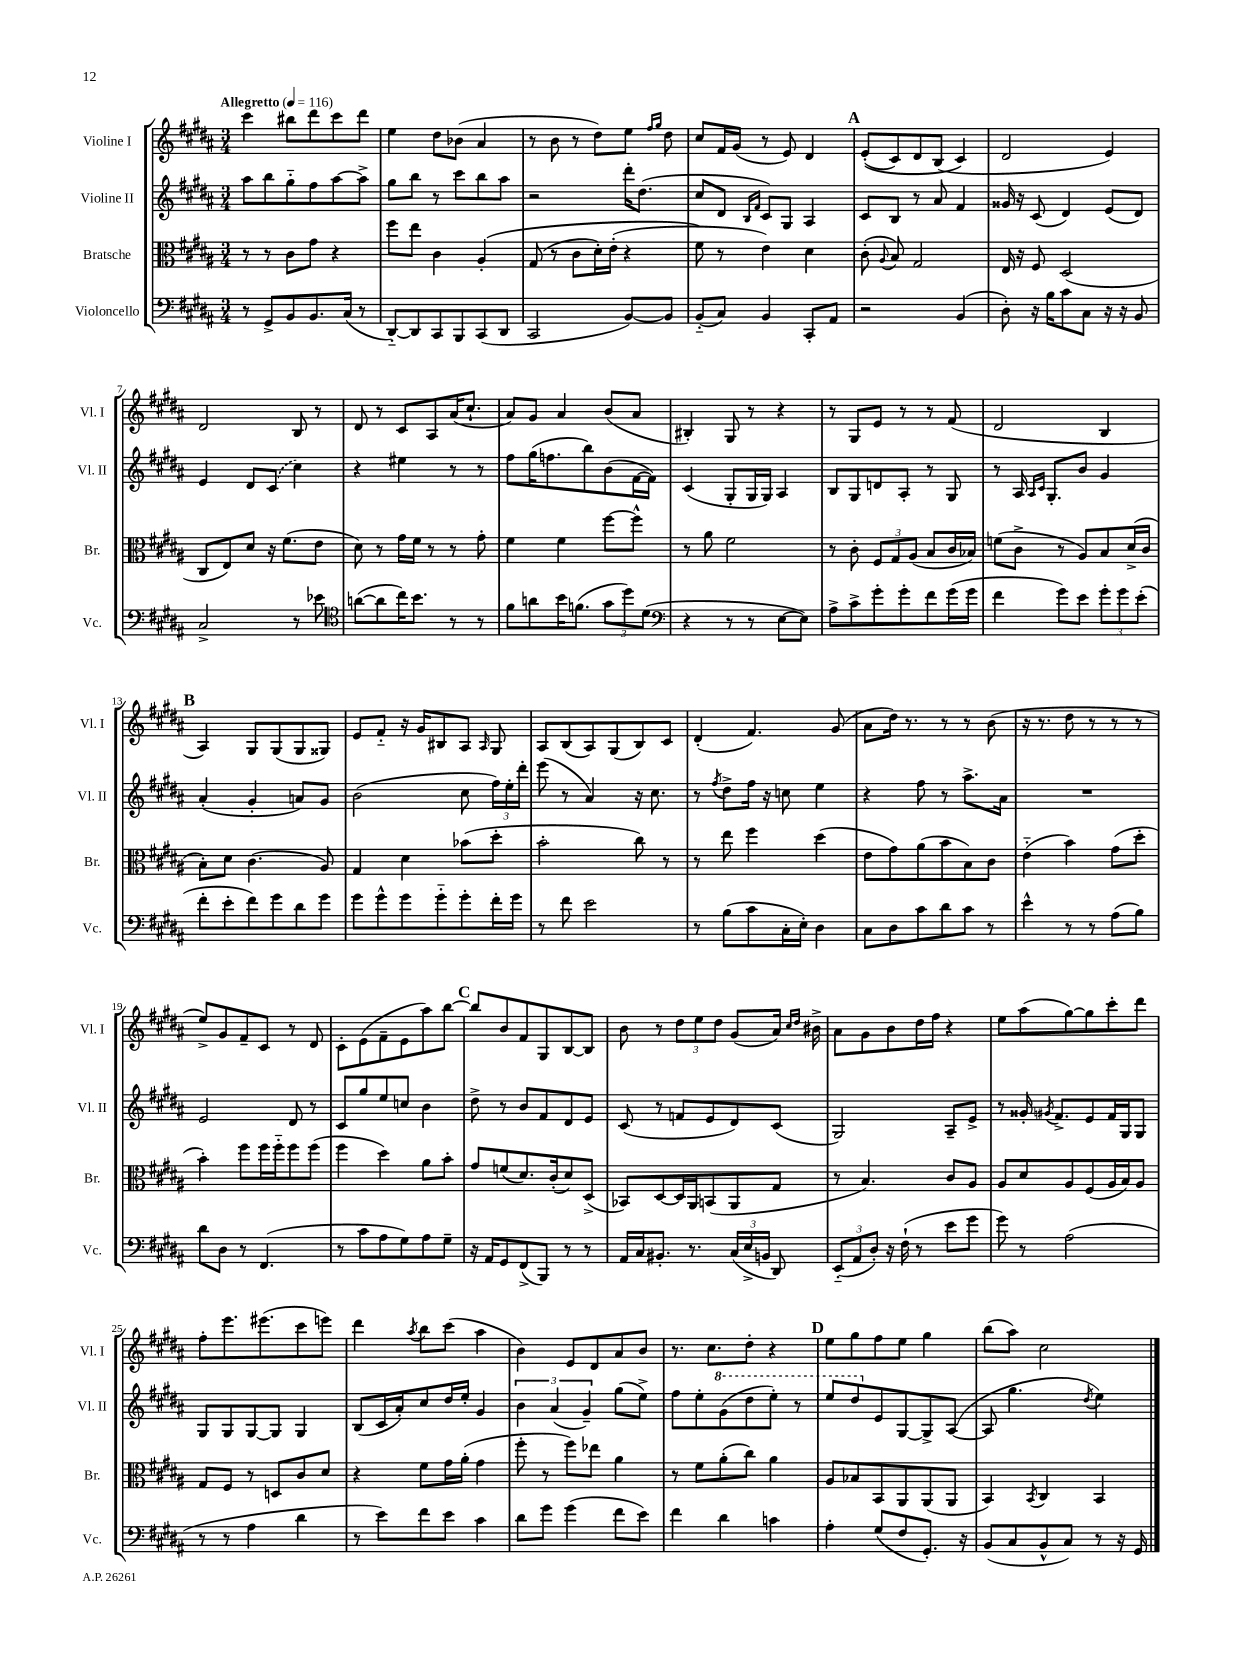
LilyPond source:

<<
\new StaffGroup <<
\new Staff = "s0" \with { instrumentName = "Violine I" shortInstrumentName = "Vl. I" } {
    \clef treble \key b \major \numericTimeSignature \time 3/4 \tempo "Allegretto" 4 = 116
    \autoBeamOff cis'''4 bis''8[ dis'''8 cis'''8 dis'''8] |
    e''4 dis''8[ bes'8]( ais'4 |
    r8 b'8 r8 dis''8[) e''8] \grace { fis''16[ gis''16] } dis''8 |
    cis''8[ fis'16 gis'16]( r8 e'8) dis'4 |
    \mark \markup { \bold "A" } e'8[-.(\( cis'8) dis'8 b8]( cis'4\) |
    dis'2 e'4) |
    dis'2 b8 r8 |
    dis'8 r8 cis'8[ ais8 ais'16( cis''8.]-! |
    ais'8[) gis'8] ais'4 b'8[( ais'8] |
    bis4-.) gis8 r8 r4 |
    r8 gis8[ e'8] r8 r8 fis'8( |
    dis'2 b4 |
    \mark \markup { \bold "B" } ais4) gis8[ gis8( gis8 gisis8]) |
    e'8[ fis'8]-_ r16 gis'16[ bis8 ais8] \grace { ais16 } gis8 |
    ais8[ b8( ais8) gis8( b8) cis'8] |
    dis'4-.( fis'4.) gis'8( |
    ais'8[ dis''16]) r8. r8 r8 b'8( |
    r16 r8. dis''8 r8 r8 r8 |
    e''8[->) gis'8 fis'8-- cis'8] r8 dis'8 |
    cis'8[-. e'8( fis'8-- e'8 ais''8) b''8]~ |
    \mark \markup { \bold "C" } b''8[ b'8 fis'8 gis8 b8~ b8] |
    b'8 r8 \tuplet 3/2 { dis''8[ e''8 dis''8] } gis'8[( ais'16]) \grace { cis''16[ dis''16] } bis'16-> |
    ais'8[ gis'8 b'8 dis''16 fis''16] r4 |
    e''8[ ais''8( gis''8~) gis''8 cis'''8-. dis'''8] |
    fis''8[-. e'''8. eis'''8.( cis'''8 e'''8]) |
    dis'''4 \acciaccatura { ais''8 } b''8[ cis'''8]( ais''4 |
    b'4) e'8[ dis'8 ais'8 b'8] |
    r8. cis''8.[ dis''8]-. r4 |
    \mark \markup { \bold "D" } e''8[ gis''8 fis''8 e''8] gis''4 |
    b''8[( ais''8]) cis''2 \bar "|." |
}
\new Staff = "s1" \with { instrumentName = "Violine II" shortInstrumentName = "Vl. II" } {
    \clef treble \key b \major \numericTimeSignature \time 3/4
    \autoBeamOff ais''8[ b''8 gis''8-_ fis''8 ais''8~ ais''8]-> |
    gis''8[ b''8] r8 cis'''8[ b''8 ais''8] |
    r2 dis'''16[-. dis''8.]( |
    cis''8[ dis'8] \grace { b16[ fis'16] } cis'8[) gis8] ais4 |
    \mark \markup { \bold "A" } cis'8[ b8] r8 ais'8 fis'4 |
    gisis'16 r16 cis'8( dis'4) e'8[( dis'8]) |
    e'4 dis'8[ \once \slurDashed cis'8]( cis''4) |
    r4 eis''4 r8 r8 |
    fis''8[ gis''16( f''8. b''8) b'8( fis'16~ fis'16]) |
    cis'4( gis8[-. gis16 gis16]) ais4 |
    b8[ gis8 d'8 ais8]-. r8 gis8 |
    r8 ais16 \grace { ais16[ cis'16] } gis8.[-. b'8] gis'4 |
    \mark \markup { \bold "B" } ais'4-.( gis'4-. a'8[) gis'8] |
    b'2( cis''8 \tuplet 3/2 { fis''16[) e''16-. dis'''16]-. } |
    e'''8( r8 ais'4) r16 cis''8. |
    r8 \acciaccatura { fis''8 } dis''8[-> fis''16] r16 c''8 e''4 |
    r4 fis''8 r8 ais''8.[-> ais'16] |
    R2. |
    e'2 dis'8 r8 |
    cis'8[ gis''8 e''8 c''8] b'4 |
    \mark \markup { \bold "C" } dis''8-> r8 b'8[ fis'8 dis'8 e'8] |
    cis'8( r8 f'8[ e'8 dis'8) cis'8]( |
    gis2) ais8[-- e'8]-> |
    r8 gisis'16-. \acciaccatura { gis'8 } fis'8.[-> e'8 fis'16 gis16 gis8] |
    gis8[ gis8 gis8~ gis8] gis4 |
    b8[( cis'16 ais'16-.) cis''8 dis''16 e''16]-. gis'4 |
    \tuplet 3/2 { b'4 ais'4( gis'4--) } gis''8[( e''8]->) |
    fis''8[ e''8-. \ottava #1 gis''8( dis'''8 e'''8]-.) r8 |
    \mark \markup { \bold "D" } e'''8[ dis'''8 \ottava #0 e'8 gis8~ gis8-> ais8]~( |
    ais8 gis''4. \acciaccatura { dis''8 } e''4) \bar "|." |
}
\new Staff = "s2" \with { instrumentName = "Bratsche" shortInstrumentName = "Br." } {
    \clef alto \key b \major \numericTimeSignature \time 3/4
    \autoBeamOff r8 r8 cis'8[ gis'8] r4 |
    fis''8[ e''8] cis'4 ais4-.\( |
    gis8( r8 cis'8[ dis'16-.) e'16]-.( r4 |
    fis'8\) r8 e'4) dis'4 |
    \mark \markup { \bold "A" } cis'8-.( \appoggiatura { ais8 } b8) gis2 |
    e16 r16 fis8 dis2( |
    cis8[ e8) dis'8] r16 fis'8.[( e'8] |
    dis'8) r8 gis'16[ fis'16] r8 r8 gis'8-. |
    fis'4 fis'4 fis''8[~ fis''8]-^ |
    r8 ais'8 fis'2 |
    r8 cis'8-. \tuplet 3/2 { fis8[ gis8 ais8]( } b8[ cis'16 bes16]) |
    f'8[( cis'8]-> r8 ais8[) b8 dis'16->( cis'16] |
    \mark \markup { \bold "B" } b8[-.) dis'8] cis'4.( ais8) |
    gis4 dis'4 bes'8[( dis''8]-. |
    b'2-. cis''8) r8 |
    r8 e''8 fis''4 dis''4( |
    e'8[ gis'8) ais'8( b'8 b8) cis'8] |
    e'4-_( b'4) gis'8[( dis''8]-. |
    b'4-.) fis''8[ fis''16 fis''16-_ fis''8 fis''8]( |
    fis''4 dis''4) ais'8[ b'8]-. |
    \mark \markup { \bold "C" } gis'8[ f'8( dis'8.) cis'16-.( dis'8) dis8]->( |
    bes,8[) dis8~ dis16 ais,16 b,8( ais,8 gis8] |
    r8 b4.) cis'8[ ais8] |
    ais8[ dis'8 ais8 fis8( ais16 b16) ais8] |
    gis8[ fis8] r8 d8[ cis'8 dis'8] |
    r4 fis'8[ gis'16 ais'16]-.( gis'4 |
    fis''8-. r8 fis''8[) ees''8] ais'4 |
    r8 fis'8[ ais'8-.( cis''8]) ais'4 |
    \mark \markup { \bold "D" } ais8[ bes8 b,8 ais,8 ais,8( ais,8] |
    b,4) \acciaccatura { b,8 } cis4 b,4 \bar "|." |
}
\new Staff = "s3" \with { instrumentName = "Violoncello" shortInstrumentName = "Vc." } {
    \clef bass \key b \major \numericTimeSignature \time 3/4
    \autoBeamOff r8 gis,8[-> b,8 b,8. cis16]( r8 |
    dis,8[~-_) dis,8 cis,8 b,,8 cis,8( dis,8] |
    cis,2 b,8[~) b,8] |
    b,8[-_( cis8]) b,4 cis,8[-. ais,8] |
    \mark \markup { \bold "A" } r2 b,4( |
    dis8-.) r16 b16[ cis'8 cis8] r16 r16 b,8 |
    cis2-> r8 ees'8 |
    \clef tenor a'8[~( a'8 cis''16) b'8.] r8 r8 |
    fis'8[ a'8 b'16 f'8.]( \tuplet 3/2 { gis'8[ dis''8) dis'8]( } |
    \clef bass r4 r8 r8 e8[~ e8]) |
    ais8[-> cis'8-> gis'8-. gis'8-. fis'8 gis'16( gis'16] |
    fis'4 gis'8[) e'8] \tuplet 3/2 { gis'8[-. gis'8 e'8]-.( } |
    \mark \markup { \bold "B" } fis'8[-. e'8-. fis'8) gis'8 dis'8 gis'8] |
    gis'8[ gis'8-^ gis'8 gis'8-_ gis'8-. fis'16-. gis'16] |
    r8 fis'8 e'2 |
    r8 b8[( cis'8 cis16-. e16]-.) dis4 |
    cis8[ dis8 cis'8 dis'8 cis'8] r8 |
    e'4-^ r8 r8 ais8[( b8]) |
    dis'8[ dis8] r8 fis,4.( |
    r8 cis'8[ ais8 gis8) ais8 gis8]-- |
    \mark \markup { \bold "C" } r16 ais,16[ gis,8 fis,8->( b,,8]) r8 r8 |
    ais,16[ cis16 bis,8.]-. r8. \tuplet 3/2 { cis16[( e16-> b,16] } dis,8) |
    \tuplet 3/2 { e,8[-_( ais,8 dis8]-.) } r16 fis16-!( r8 e'8[ gis'8] |
    gis'8) r8 ais2( |
    r8 r8 ais4 dis'4 |
    r8 e'8[) fis'8 e'8] cis'4 |
    dis'8[ gis'8] gis'4( fis'8[ e'8]) |
    fis'4 dis'4 c'4 |
    \mark \markup { \bold "D" } ais4-. gis8[( fis8 gis,8.]-.) r16 |
    b,8[( cis8 b,8-^ cis8]) r8 r16 gis,16 \bar "|." |
}
>>
>>
